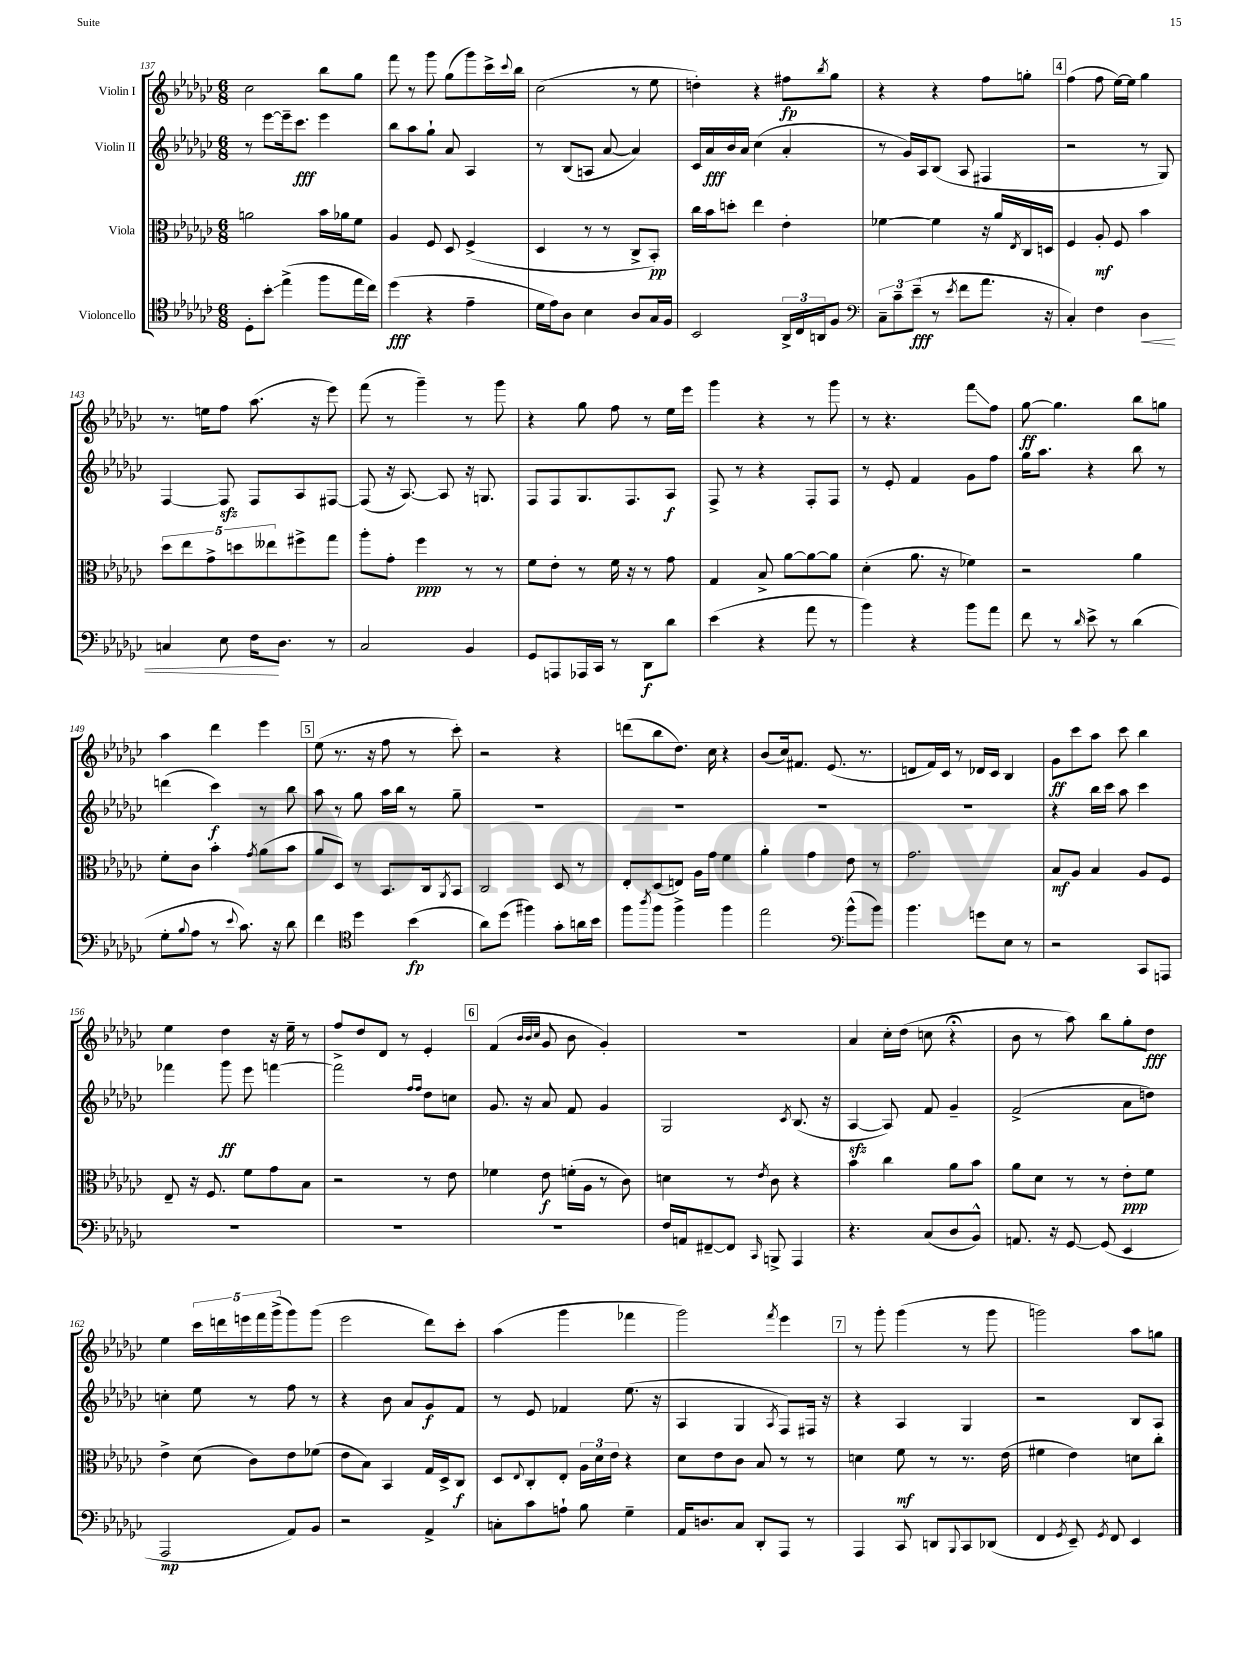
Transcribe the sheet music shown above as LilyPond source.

<<
\new StaffGroup <<
\new Staff = "s0" \with { instrumentName = "Violin I" } {
    \clef treble \key ges \major \numericTimeSignature \time 6/8
    ces''2 bes''8 ges''8 |
    f'''8 r8 ges'''8 ges''8( ges'''8) ces'''16-> \appoggiatura { ces'''8 } bes''16 |
    ces''2( r8 ees''8 |
    d''4-.) r4 fis''8\fp \acciaccatura { bes''8 } ges''8 |
    r4 r4 f''8 g''8-. |
    \mark \markup { \box "4" } f''4( f''8 ees''16~) ees''16 ges''4 |
    r8. e''16 f''8 aes''8.( r16 ees'''8) |
    f'''8( r8 ges'''4--) r8 ges'''8 |
    r4 ges''8 f''8 r8 ees''16 ees'''16 |
    ges'''4 r4 r8 ges'''8 |
    r8 r4. f'''8\glissando f''8 |
    ges''8~\ff ges''4. bes''8 g''8 |
    aes''4 des'''4 ees'''4 |
    \mark \markup { \box "5" } ees''8( r8. r16 f''8 r8 ces'''8-.) |
    r2 r4 |
    d'''8( bes''8 des''8.) ces''16 r4 |
    bes'8( ces''16) fis'8. ees'8.( r8. |
    d'8 f'16) ces'16 r8 des'16 ces'16 bes4 |
    ges'8\ff ces'''8 aes''8 ces'''8 bes''4 |
    ees''4 des''4 r16 ees''16-- r8 |
    f''8-> des''8 des'8 r8 ees'4-. |
    \mark \markup { \box "6" } f'4( \grace { bes'32 bes'32 ces''32 } ges'8 bes'8 ges'4-.) |
    R2. |
    aes'4 ces''16-. des''16( c''8 r4\fermata |
    bes'8 r8 aes''8) bes''8 ges''8-. des''8\fff |
    ees''4 \tuplet 5/4 { ces'''16 d'''16 e'''16 f'''16 ges'''16->( } ges'''8) ges'''8( |
    ees'''2 des'''8) ces'''8-. |
    aes''4( ges'''4 fes'''4 |
    ges'''2) \acciaccatura { f'''8 } ees'''4 |
    \mark \markup { \box "7" } r8 ges'''8-. ges'''4( r8 ges'''8 |
    g'''2) aes''8 g''8 \bar "|." |
}
\new Staff = "s1" \with { instrumentName = "Violin II" } {
    \clef treble \key ges \major \numericTimeSignature \time 6/8
    r8 ees'''8~ ees'''16-- ces'''8.\fff ees'''4 |
    bes''8 aes''8 ges''8-! aes'8 aes4 |
    r8 bes8( a8 aes'8~ aes'4) |
    ces'16 aes'16\fff bes'16 aes'16 ces''4( aes'4-. |
    r8 ges'16) aes16 bes8( aes8 fis4 |
    \mark \markup { \box "4" } r2 r8 ges8) |
    f4~ f8\sfz f8 aes8 fis8~ |
    fis8( r16 aes8.~) aes8 r16 g8. |
    f8 f8 ges8. f8. aes8\f |
    f8-> r8 r4 f8-. f8 |
    r8 ees'8-. f'4 ges'8 f''8 |
    ges''16 aes''8. r4 bes''8 r8 |
    d'''4( ces'''4\f) r8 bes''8 |
    \mark \markup { \box "5" } aes''8 r8 ges''8 aes''16 bes''16 r8 ges''8-- |
    R2. |
    R2. |
    R2. |
    R2. |
    r4 bes''16 ces'''16 aes''8 ces'''4 |
    fes'''4 ges'''8\ff ees'''8 f'''4~ |
    f'''2 \grace { f''16 f''16 } des''8 c''8 |
    \mark \markup { \box "6" } ges'8. r16 aes'8 f'8 ges'4 |
    ges2 \acciaccatura { ces'8 } bes8.( r16 |
    aes4~\sfz aes8) f'8 ges'4-- |
    f'2->( aes'8 d''8) |
    c''4-. ees''8 r8 f''8 r8 |
    r4 bes'8 aes'8 ges'8\f f'8 |
    r8 ees'8 fes'4 ees''8.( r16 |
    aes4 ges4 \acciaccatura { aes8 } f8) fis16 r16 |
    \mark \markup { \box "7" } r4 aes4 ges4 |
    r2 bes8 aes8 \bar "|." |
}
\new Staff = "s2" \with { instrumentName = "Viola" } {
    \clef alto \key ges \major \numericTimeSignature \time 6/8
    a'2 bes'16 aes'16 f'8 |
    aes4 f8 des8 f4->( |
    des4 r8 r8 ces8-> bes,8-.\pp) |
    ces''16 bes'16 d''8-. ees''4 ees'4-. |
    fes'4~ fes'4 r16 aes'16 \acciaccatura { ees8 } ces16 d16 |
    \mark \markup { \box "4" } f4 aes8-.\mf f8 bes'4 |
    \tuplet 5/4 { des''8 ees''8 ges'8-> d''8 eeses''8 } fis''8-> ges''8 |
    aes''8-. ges'8-. f''4\ppp r8 r8 |
    f'8 ees'8-. r8 f'16 r16 r8 ges'8 |
    ges4 bes8-> aes'8~ aes'8~ aes'8 |
    des'4-.( aes'8. r16 fes'4) |
    r2 aes'4 |
    f'8-. ces'8 bes'4-. \acciaccatura { ges'8 } aes'8( bes'8 |
    \mark \markup { \box "5" } aes'8 des8) r8 bes,8. ces16 \acciaccatura { aes,8 } bes,8 |
    ces2 des8 r8 |
    ees8-. des8( e8) aes16 ges'16 f'4 |
    aes'4-. ges'4 ees'8 r8 |
    ges'2. |
    bes8\mf aes8 bes4 aes8 f8 |
    ees8-- r16 f8. f'8 ges'8 bes8 |
    r2 r8 ees'8 |
    \mark \markup { \box "6" } fes'4 ees'8\f f'16-.( aes16 r8 ces'8) |
    d'4 r8 \acciaccatura { ees'8 } ces'8 r4 |
    bes'4 ces''4 aes'8 bes'8 |
    aes'8 des'8 r8 r8 ees'8-.\ppp f'8 |
    ees'4-> des'8( ces'8) ees'8 fes'8( |
    ees'8 bes8) bes,4 ges16 des16-> ces8\f |
    des8 \appoggiatura { ees8 } ces8-. ees8-. \tuplet 3/2 { aes16 des'16 ees'16 } r4 |
    des'8 ees'8 ces'8 bes8 r8 r8 |
    \mark \markup { \box "7" } d'4 f'8\mf r8 r8. ees'16( |
    fis'4 ees'4) d'8 ces''8-. \bar "|." |
}
\new Staff = "s3" \with { instrumentName = "Violoncello" } {
    \clef tenor \key ges \major \numericTimeSignature \time 6/8
    des8-. bes'8-.\glissando ees''4->( f''8 ees''16 ces''16) |
    des''4\fff( r4 ees'4-- |
    des'16 ees'16) aes8 bes4 aes8 ges16 f16 |
    bes,2 \tuplet 3/2 { aes,16-> ces16 a,16 } f8 |
    \clef bass \tuplet 3/2 { ces8-- ces'8-- ees'8--\fff( } r8 \acciaccatura { ees'8 } f'8 aes'8. r16 |
    \mark \markup { \box "4" } ces4-.) f4 des4\< |
    c4 ees8 f16\! des8. r8 |
    ces2 bes,4 |
    ges,8 a,,8 aes,,16 ces,16 r8 des,8\f des'8 |
    ees'4( r4 aes'8 r8 |
    bes'4) r4 bes'8 aes'8 |
    f'8 r8 \grace { des'16 } ees'8-> r8 des'4( |
    ges8-. \appoggiatura { bes8 } aes8 r8 \appoggiatura { ees'8 } ces'8.) r16 des'8 |
    \mark \markup { \box "5" } f'4 \clef tenor des''4 bes'4\fp( |
    aes'8) des''8( fis''4) ges'8-. a'16 bes'16 |
    f''8 \acciaccatura { aes''8 } f''8 f''4-> f''4 |
    ees''2 \clef bass bes'8-^( bes'8) |
    bes'4. g'8 ees8 r8 |
    r2 ces,8 a,,8 |
    R2. |
    R2. |
    \mark \markup { \box "6" } R2. |
    f16 a,16 fis,8~-- fis,8 \grace { ces,16 } b,,8-> aes,,4 |
    r4. ces8( des8 bes,8-^) |
    a,8. r16 ges,8~ ges,8( ees,4 |
    aes,,2\mp aes,8) bes,8 |
    r2 aes,4-> |
    c8-. ces'8 a8-! bes8 ges4-- |
    aes,16 d8. ces8 des,8-. aes,,8 r8 |
    \mark \markup { \box "7" } aes,,4 ces,8 d,8 \appoggiatura { bes,,8 } ces,8 des,8( |
    f,4 \acciaccatura { ges,8 } ees,8--) \acciaccatura { ges,8 } f,8 ees,4 \bar "|." |
}
>>
>>
\layout { \context { \Score currentBarNumber = #137 } }
